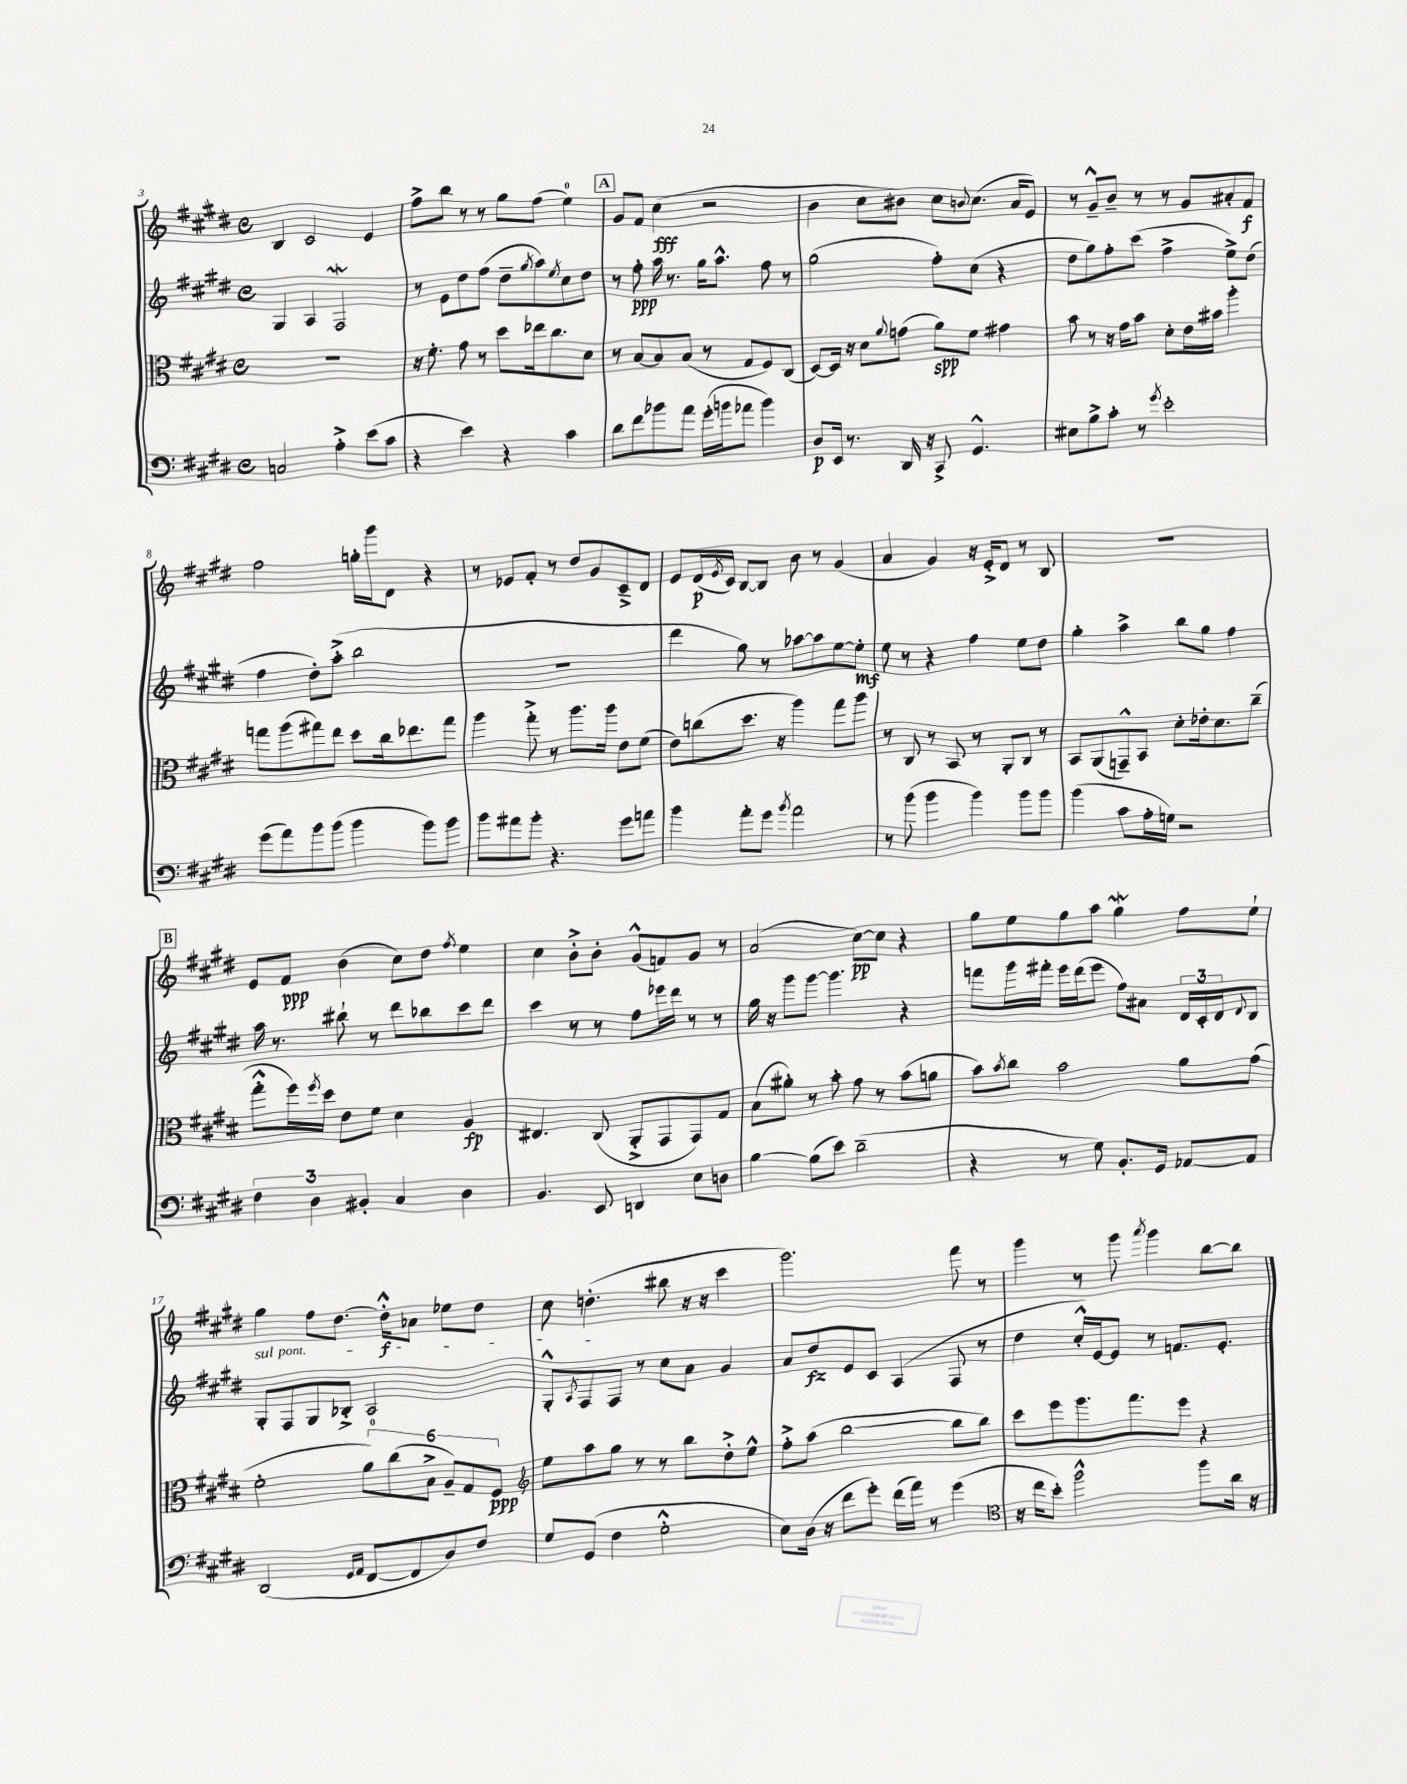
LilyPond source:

<<
\new StaffGroup <<
\new Staff = "s0" {
    \clef treble \key e \major \defaultTimeSignature \time 4/4
    b4 cis'2 e'4 |
    fis''8-> b''8 r8 r8 gis''8 fis''8( e''4-0) |
    \mark \markup { \box "A" } gis'8 fis'8 cis''4\fff( r2 |
    b'4 cis''8 bis'8) cis''8 \appoggiatura { b'8 } cis''8.( a'16 e'8) |
    r8 gis'8---^ b'8-- r8 r8 gis'8 ais'8-. fis'8\f |
    fis''2 g''16-. gis'''16 dis'8 r4 |
    r8 ees'8 fis'8-. r8 dis''8 gis'8 cis'8---> dis'8 |
    e'8 dis'16\p( \acciaccatura { e'8 } cis'16) b8~ b8 b'8 r8 gis'4( |
    a'4 gis'4) r16 e'16-.-> dis'8 r8 b8 |
    R1 |
    \mark \markup { \box "B" } e'8 fis'8\ppp b'4( cis''8) dis''8 \acciaccatura { fis''8 } e''4 |
    cis''4 b'8-.-> b'8-. gis'8-^( f'8) gis'8 r8 |
    a'2( cis''8~\pp) cis''8 r4 |
    gis''8 e''8 gis''8 a''8 gis''4\mordent fis''8 e''8-! |
    gis''4 fis''8 dis''8.~ dis''16-.-^\f aes'8 ees''8 dis''8 |
    cis''8 d''4.-.( bis''8 r16 r16 cis'''4 |
    gis'''2.) fis'''8 r8 |
    gis'''4 r8 gis'''8 \acciaccatura { a'''8 } gis'''4 b''8~ b''8 \bar "|." |
}
\new Staff = "s1" {
    \clef treble \key e \major \defaultTimeSignature \time 4/4
    gis4 a4 fis2\mordent |
    r8 e'8 dis''8 fis''8( dis''8-- \acciaccatura { gis''8 } a''8) \acciaccatura { e''8 } cis''8 dis''8 |
    \mark \markup { \box "A" } r8 fis''8-.\ppp a''16 r8. gis''16 a''8.-^ fis''8 r8 |
    gis''2( fis''8-.) cis''8( r4 |
    dis''8 gis''8) fis''8-. cis'''8( fis''4-> e''8->) dis''8( |
    fis''4 dis''8-.) a''8-.->( b''2 |
    R1 |
    dis'''4 gis''8) r8 aes''8~ aes''8 e''8~ e''8-.\mf |
    e''8 r8 r4 fis''4 e''8 dis''8 |
    gis''4-. a''4-> b''8 gis''8 fis''4 |
    \mark \markup { \box "B" } a''16 r8. bis''8-! r8 dis'''8 bes''8 cis'''8 dis'''8 |
    cis'''4 r8 r8 fis''8 ees'''16 dis'''16 r8 r8 |
    gis''16 r16 gis'''8 gis'''8~ gis'''4. r4 |
    f'''8 gis'''16 fis'''16-. e'''16 dis'''16( e'''8 fis''8) ais'8 \tuplet 3/2 { dis'16 cis'16-. dis'16 } \appoggiatura { dis'8 } b8 |
    \once \override TextSpanner.bound-details.left.text = \markup { \italic "sul pont." } gis8-.\startTextSpan fis8 gis8 bes8-.-> a2 |
    gis8-.-^ \acciaccatura { a8 } fis8 fis8\stopTextSpan r8 cis''8 a'8 gis'4 |
    a'8 dis''8\fz e'8 cis'8 a4( fis8 r8 |
    dis''4 cis''16-.-^) e'16~ e'8 r8 f'8. e'8.-. \bar "|." |
}
\new Staff = "s2" {
    \clef alto \key e \major \defaultTimeSignature \time 4/4
    R1 |
    r16 fis'8.-. gis'8 r8 dis''8 ees''16 cis''8. dis'8 |
    \mark \markup { \box "A" } r8 b8~ b8 b8( r8 gis8 fis8) cis8( |
    dis8~) dis16 r16 dis'8 \appoggiatura { a'8 } g'8( a'8\spp) fis'8 gis'4 |
    b'8 r8 r16 gis'16 b'8 dis'8-. e'16 bis'16 a''4-. |
    g''8 a''8( gis''8) e''8 dis''8 cis''16 ees''8. gis''8 |
    a''4 gis''8-.-> r8 a''8. a''16 e'8 fis'8( |
    e'8) c''8( dis''8. r16 a''4) gis''8 a''8 |
    r8 cis8 r8 b,8 r8 a,8-. cis8 r8 |
    b,8 a,8( g,8---^) b,8 dis'8-. ees'16-. dis'8. cis''8--( |
    \mark \markup { \box "B" } gis''8-.-^ fis''16) \acciaccatura { fis''8 } dis''16 e'8 fis'8 dis'4 a4\fp |
    eis4. cis8( a,8-.-> gis,8 gis,8) gis8 |
    b8( ais'8-.) r8 b'8-. gis'8 r8 b'8( a'8 |
    b'8) \acciaccatura { b'8 } cis''8 b'2 a'8 gis'8( |
    fis'2-. \tuplet 6/4 { a'8-0) cis''8( b8-> a8--) gis8 fis8\ppp } |
    \clef treble e''8 a''8 gis''8 r8 r8 b''8 dis''8-.-> e''8-^ |
    fis''8-.-> a''8( b''2~ b''8 b''8) |
    cis'''8 e'''8 gis'''8. fis'''8. e'''8 r4 \bar "|." |
}
\new Staff = "s3" {
    \clef bass \key e \major \defaultTimeSignature \time 4/4
    c2 a4-.-> e'8( cis'8 |
    r4 e'4) r4 cis'4 |
    \mark \markup { \box "A" } dis'8 fis'8 bes'8 a'8 gis'16-.( b'16 aes'8 b'4) |
    dis8\p e,16 r8. dis,16 r16 cis,8-> gis,4.-^ |
    eis8 b8-> cis'8-. r8 \acciaccatura { gis'8 } e'2-. |
    gis'8( a'8) b'8 b'8( b'4 b'8) b'8 |
    b'8 ais'8 b'8-. r4. gis'8 a'8 |
    b'4 a'8-. gis'8 \acciaccatura { b'8 } a'2 |
    r8 b'8( b'4 b'4) b'8 b'8 |
    b'4( cis'8 a16-. g16) r2 |
    \mark \markup { \box "B" } \tuplet 3/2 { fis4 dis4 bis,4-. } cis4 dis4 |
    b,4. e,8 d,4 e8 d8 |
    b4~ b8( e'8) dis'2--( |
    r4 r8 gis8) b,8.-. gis,16 aes,8~ aes,8 |
    dis,2( \grace { gis,16 a,16 } fis,8~ fis,8 dis8) fis8 |
    gis8 gis,8( fis4 gis2-.-^ |
    e8) dis16( r16 fis'8 gis'8-.) fis'16( a'16) r8 gis'4( |
    \clef tenor r16 cis''16 b'8-.) fis''2-^ fis''8 a'16 r16 \bar "|." |
}
>>
>>
\layout { \context { \Score currentBarNumber = #3 } }
